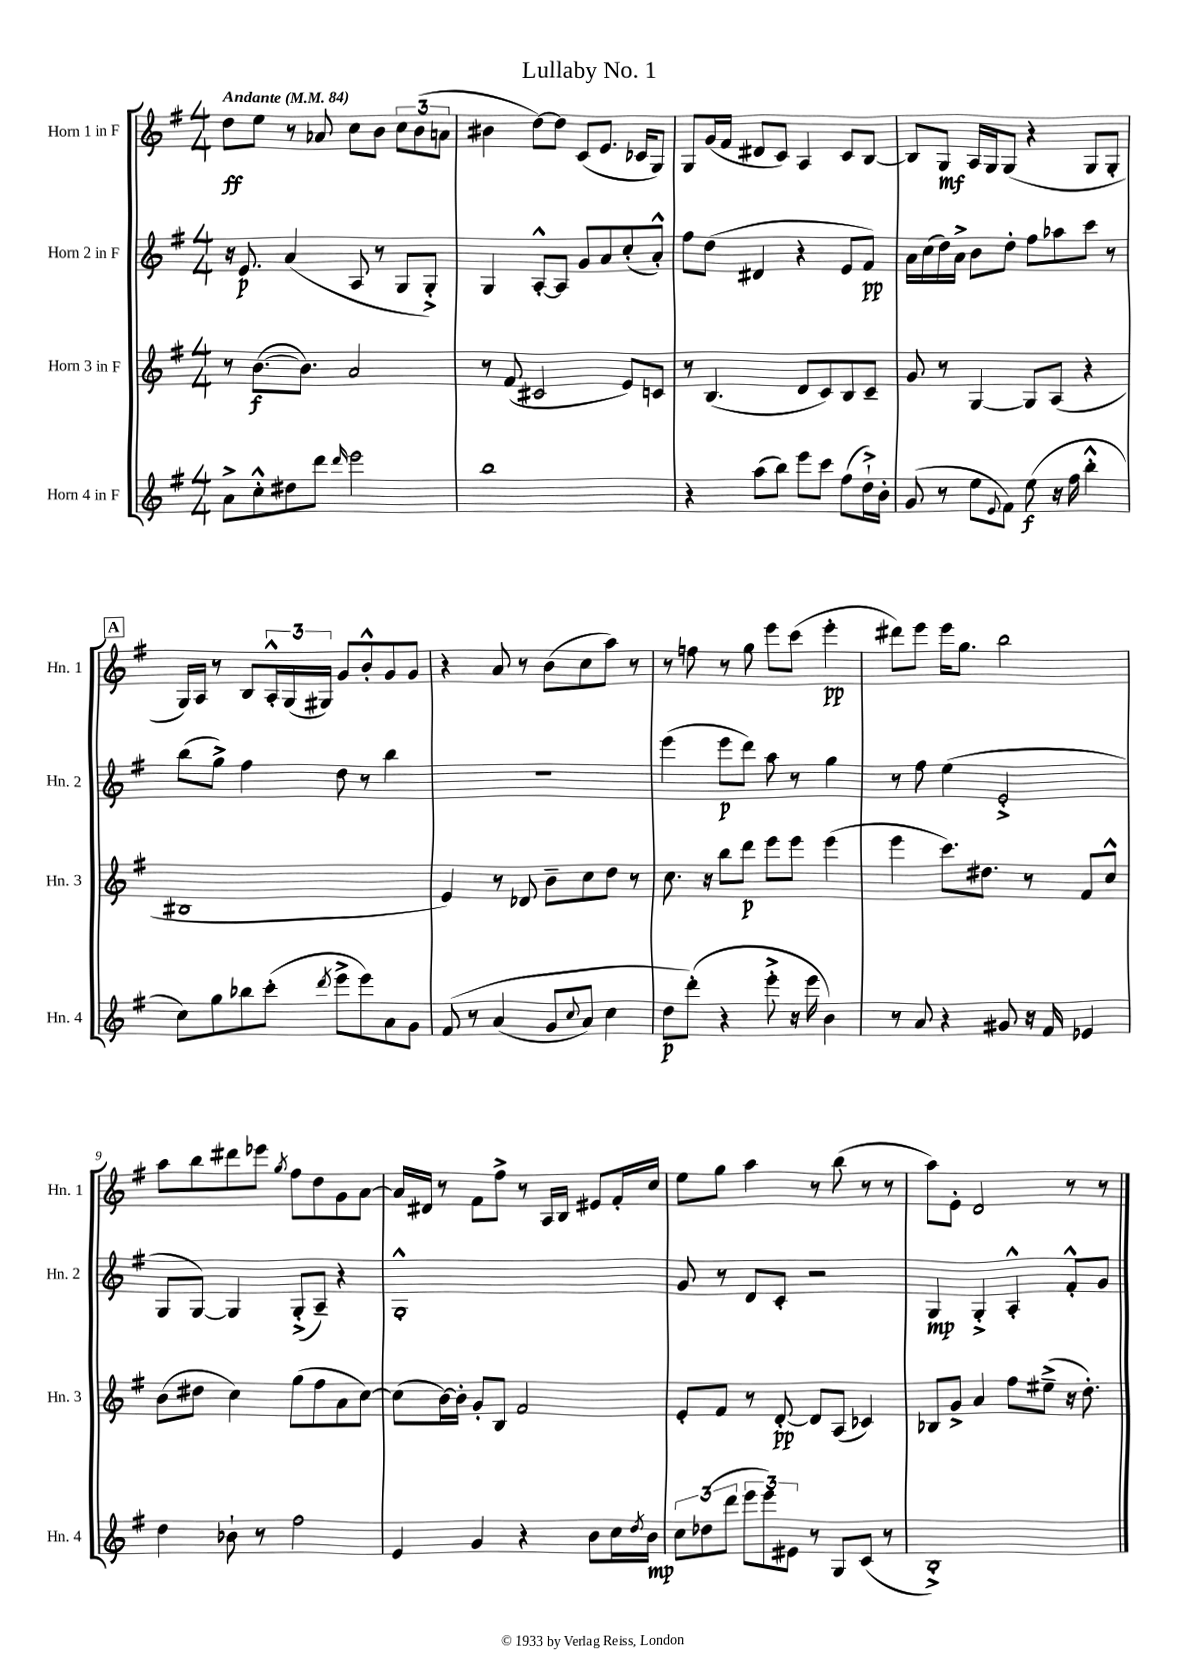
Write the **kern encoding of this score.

**kern	**dynam	**kern	**dynam	**kern	**dynam	**kern	**dynam
*part4	*part4	*part3	*part3	*part2	*part2	*part1	*part1
*staff4	*staff4	*staff3	*staff3	*staff2	*staff2	*staff1	*staff1
*I"Horn 4 in F	*	*I"Horn 3 in F	*	*I"Horn 2 in F	*	*I"Horn 1 in F	*
*I'Hn. 4	*	*I'Hn. 3	*	*I'Hn. 2	*	*I'Hn. 1	*
*clefG2	*	*clefG2	*	*clefG2	*	*clefG2	*
*k[f#]	*	*k[f#]	*	*k[f#]	*	*k[f#]	*
*M4/4	*	*M4/4	*	*M4/4	*	*M4/4	*
*MM84	*	*MM84	*	*MM84	*	*MM84	*
=1	=1	=1	=1	=1	=1	=1	=1
!	!	!	!	!	!	!LO:TX:a:B:t=Andante	!
8a^\L	.	8r	.	16r	.	8dd\L	ff
.	.	.	.	8.e/	p	.	.
8cc'^^\	.	([8.b\L	f	.	.	8ee\J	.
8dd#X\	.	.	.	(4a/	.	8r	.
.	.	8.b\J])	.	.	.	.	.
8ddd\J	.	.	.	.	.	8a-X/	.
16qqddd/	.	.	.	.	.	.	.
2eee\	.	2a/	.	8A/	.	8cc\L	.
.	.	.	.	8r	.	8b\J	.
.	.	.	.	8G/L	.	12cc\L	.
.	.	.	.	.	.	(12b\	.
.	.	.	.	8G'^/J)	.	.	.
.	.	.	.	.	.	12an\J	.
=2	=2	=2	=2	=2	=2	=2	=2
1bb	.	8r	.	4G/	.	4b#X\	.
.	.	(8f#/	.	.	.	.	.
.	.	2c#X/	.	[8A'^^/L	.	[8dd\L)	.
.	.	.	.	8A/J]	.	8dd\J]	.
.	.	.	.	8g/L	.	(8c/L	.
.	.	.	.	8a/	.	8.e/J	.
.	.	8e/L)	.	(8cc'/	.	.	.
.	.	.	.	.	.	16c-X/KL	.
.	.	8cn/J	.	8a'^^/J)	.	8G/J)	.
=3	=3	=3	=3	=3	=3	=3	=3
4r	.	8r	.	8ff#\L	.	8G/L	.
.	.	(4.B/	.	(8dd\J	.	(16g/L	.
.	.	.	.	.	.	16f#/JJ	.
(8aa\L	.	.	.	4d#X/	.	8d#X/L	.
8bb\J)	.	.	.	.	.	8c/J)	.
8eee\L	.	8d/L	.	4r	.	4A/	.
8ccc\J	.	8c/)	.	.	.	.	.
(8ff#\L	.	8B/	.	8e/L	.	8c/L	.
16dd`^\L)	.	8c~/J	.	8f#/J)	pp	[8B/J	.
16b'\JJ	.	.	.	.	.	.	.
=4	=4	=4	=4	=4	=4	=4	=4
(8g/	.	8g/	.	16a\LL	.	8B/L]	.
.	.	.	.	(16cc\	.	.	.
8r	.	8r	.	16dd\)	.	8G/J	mf
.	.	.	.	16a^\JJ	.	.	.
8ee\L	.	[4G/	.	8b\L	.	16A/LL	.
.	.	.	.	.	.	16G/J	.
8qqe/	.	.	.	.	.	.	.
8f#\J)	.	.	.	8dd'\J	.	(8G/J	.
(8ee\	f	8G/L]	.	8ff#\L	.	4r	.
16r	.	(8A/J	.	8aa-X\	.	.	.
16ff#\	.	.	.	.	.	.	.
4bb'^^\	.	4r	.	8ccc\J	.	8G/L	.
.	.	.	.	8r	.	8G'/J	.
!!LO:LB:g=z
!!LO:REH:place=s1:t=A
=5	=5	=5	=5	=5	=5	=5	=5
8cc\L)	.	1B#X	.	(8bb\L	.	16G/LL)	.
.	.	.	.	.	.	16A/JJ	.
8gg\	.	.	.	8gg^\J)	.	8r	.
8bb-X\	.	.	.	4ff#\	.	8B/L	.
(8ccc'\J	.	.	.	.	.	24A'^^/L	.
.	.	.	.	.	.	(24G/	.
.	.	.	.	.	.	24G#X/JJ)	.
8qddd/	.	.	.	.	.	.	.
8eee^\L	.	.	.	8dd\	.	8g/L	.
8eee\)	.	.	.	8r	.	8b'^^/	.
8a\	.	.	.	4bb\	.	8g/	.
8g\J	.	.	.	.	.	8g/J	.
=6	=6	=6	=6	=6	=6	=6	=6
(8f#/	.	4e/)	.	1r	.	4r	.
8r	.	.	.	.	.	.	.
(4a/	.	8r	.	.	.	8a/	.
.	.	8d-X/	.	.	.	8r	.
8g/L	.	8b~\L	.	.	.	(8b\L	.
8qqcc/	.	.	.	.	.	.	.
8a/J)	.	8cc\	.	.	.	8cc\	.
4cc\	.	8dd\J	.	.	.	8aa\J)	.
.	.	8r	.	.	.	8r	.
=7	=7	=7	=7	=7	=7	=7	=7
8dd\L	p	8.cc\	.	(4eee\	.	8r	.
(8ddd'\J)	.	.	.	.	.	8ffn\	.
.	.	16r	.	.	.	.	.
4r	.	8bb\L	.	8eee\L	p	8r	.
.	.	8ddd\J	p	8ddd\J)	.	8gg\	.
8eee'^\	.	8eee\L	.	8aa\	.	8eee\L	.
16r	.	8eee\J	.	8r	.	(8ccc\J	.
16eee\	.	.	.	.	.	.	.
4b\)	.	(4eee\	.	4gg\	.	4eee'\	pp
=8	=8	=8	=8	=8	=8	=8	=8
8r	.	4eee\	.	8r	.	8ddd#X\L)	.
8a/	.	.	.	8ff#\	.	8eee\J	.
4r	.	8.ccc\L)	.	(4ee\	.	16eee\KL	.
.	.	.	.	.	.	8.gg\J	.
.	.	8.dd#X\J	.	.	.	.	.
8g#X/	.	.	.	2e'^/	.	2bb\	.
16r	.	8r	.	.	.	.	.
16f#/	.	.	.	.	.	.	.
4e-X/	.	8f#/L	.	.	.	.	.
.	.	8cc^^/J	.	.	.	.	.
!!LO:LB:g=z
=9	=9	=9	=9	=9	=9	=9	=9
4dd\	.	(8b\L	.	8G/L	.	8aa\L	.
.	.	8dd#X\J	.	[8G/J)	.	8bb\	.
8b-X`\	.	4cc\)	.	4G/]	.	8ddd#X\	.
8r	.	.	.	.	.	8eee-X\J	.
.	.	.	.	.	.	8qgg/	.
2ff#\	.	(8gg\L	.	(8G'^/L	.	8ff#\L	.
.	.	8ff#\	.	8A~/J)	.	8dd\	.
.	.	8a\	.	4r	.	8g\	.
.	.	[8cc\J)	.	.	.	[8a\J	.
=10	=10	=10	=10	=10	=10	=10	=10
4e/	.	(8cc\L]	.	1G'^^	.	16a/LL]	.
.	.	.	.	.	.	16d#X/JJ	.
.	.	[16b\L)	.	.	.	8r	.
.	.	16b'\JJ]	.	.	.	.	.
4g/	.	8g'/L	.	.	.	8f#\L	.
.	.	8B/J	.	.	.	8ff#^\J	.
4r	.	2f#/	.	.	.	8r	.
.	.	.	.	.	.	16A/LL	.
.	.	.	.	.	.	16B/JJ	.
8b\L	.	.	.	.	.	8e#X/L	.
16cc\L	.	.	.	.	.	16f#'/L	.
8qdd/	.	.	.	.	.	.	.
16b\JJ	mp	.	.	.	.	16cc/JJ	.
=11	=11	=11	=11	=11	=11	=11	=11
12cc\L	.	8e'/L	.	8g/	.	8ee\L	.
(12dd-X\	.	.	.	.	.	.	.
.	.	8f#/J	.	8r	.	8gg\J	.
12ddd\J	.	.	.	.	.	.	.
12eee\L	.	8r	.	8d/L	.	4aa\	.
12eee\)	.	.	.	.	.	.	.
.	.	[8d'/	pp	8c'/J	.	.	.
12e#X\J	.	.	.	.	.	.	.
8r	.	8d/L]	.	2r	.	8r	.
8G/L	.	(8A/J	.	.	.	(8bb\	.
(8c/J	.	4c-X/)	.	.	.	8r	.
8r	.	.	.	.	.	8r	.
=12	=12	=12	=12	=12	=12	=12	=12
1B'^)	.	8B-X/L	.	4G/	mp	8aa\L)	.
.	.	8g^/J	.	.	.	8e'\J	.
.	.	4a/	.	4G'^/	.	2d/	.
.	.	8ff#\L	.	4A'^^/	.	.	.
.	.	(8ee#X~^\J	.	.	.	.	.
.	.	16r	.	8f#'^^/L	.	8r	.
.	.	8.dd'\)	.	.	.	.	.
.	.	.	.	8g/J	.	8r	.
==	==	==	==	==	==	==	==
*-	*-	*-	*-	*-	*-	*-	*-
